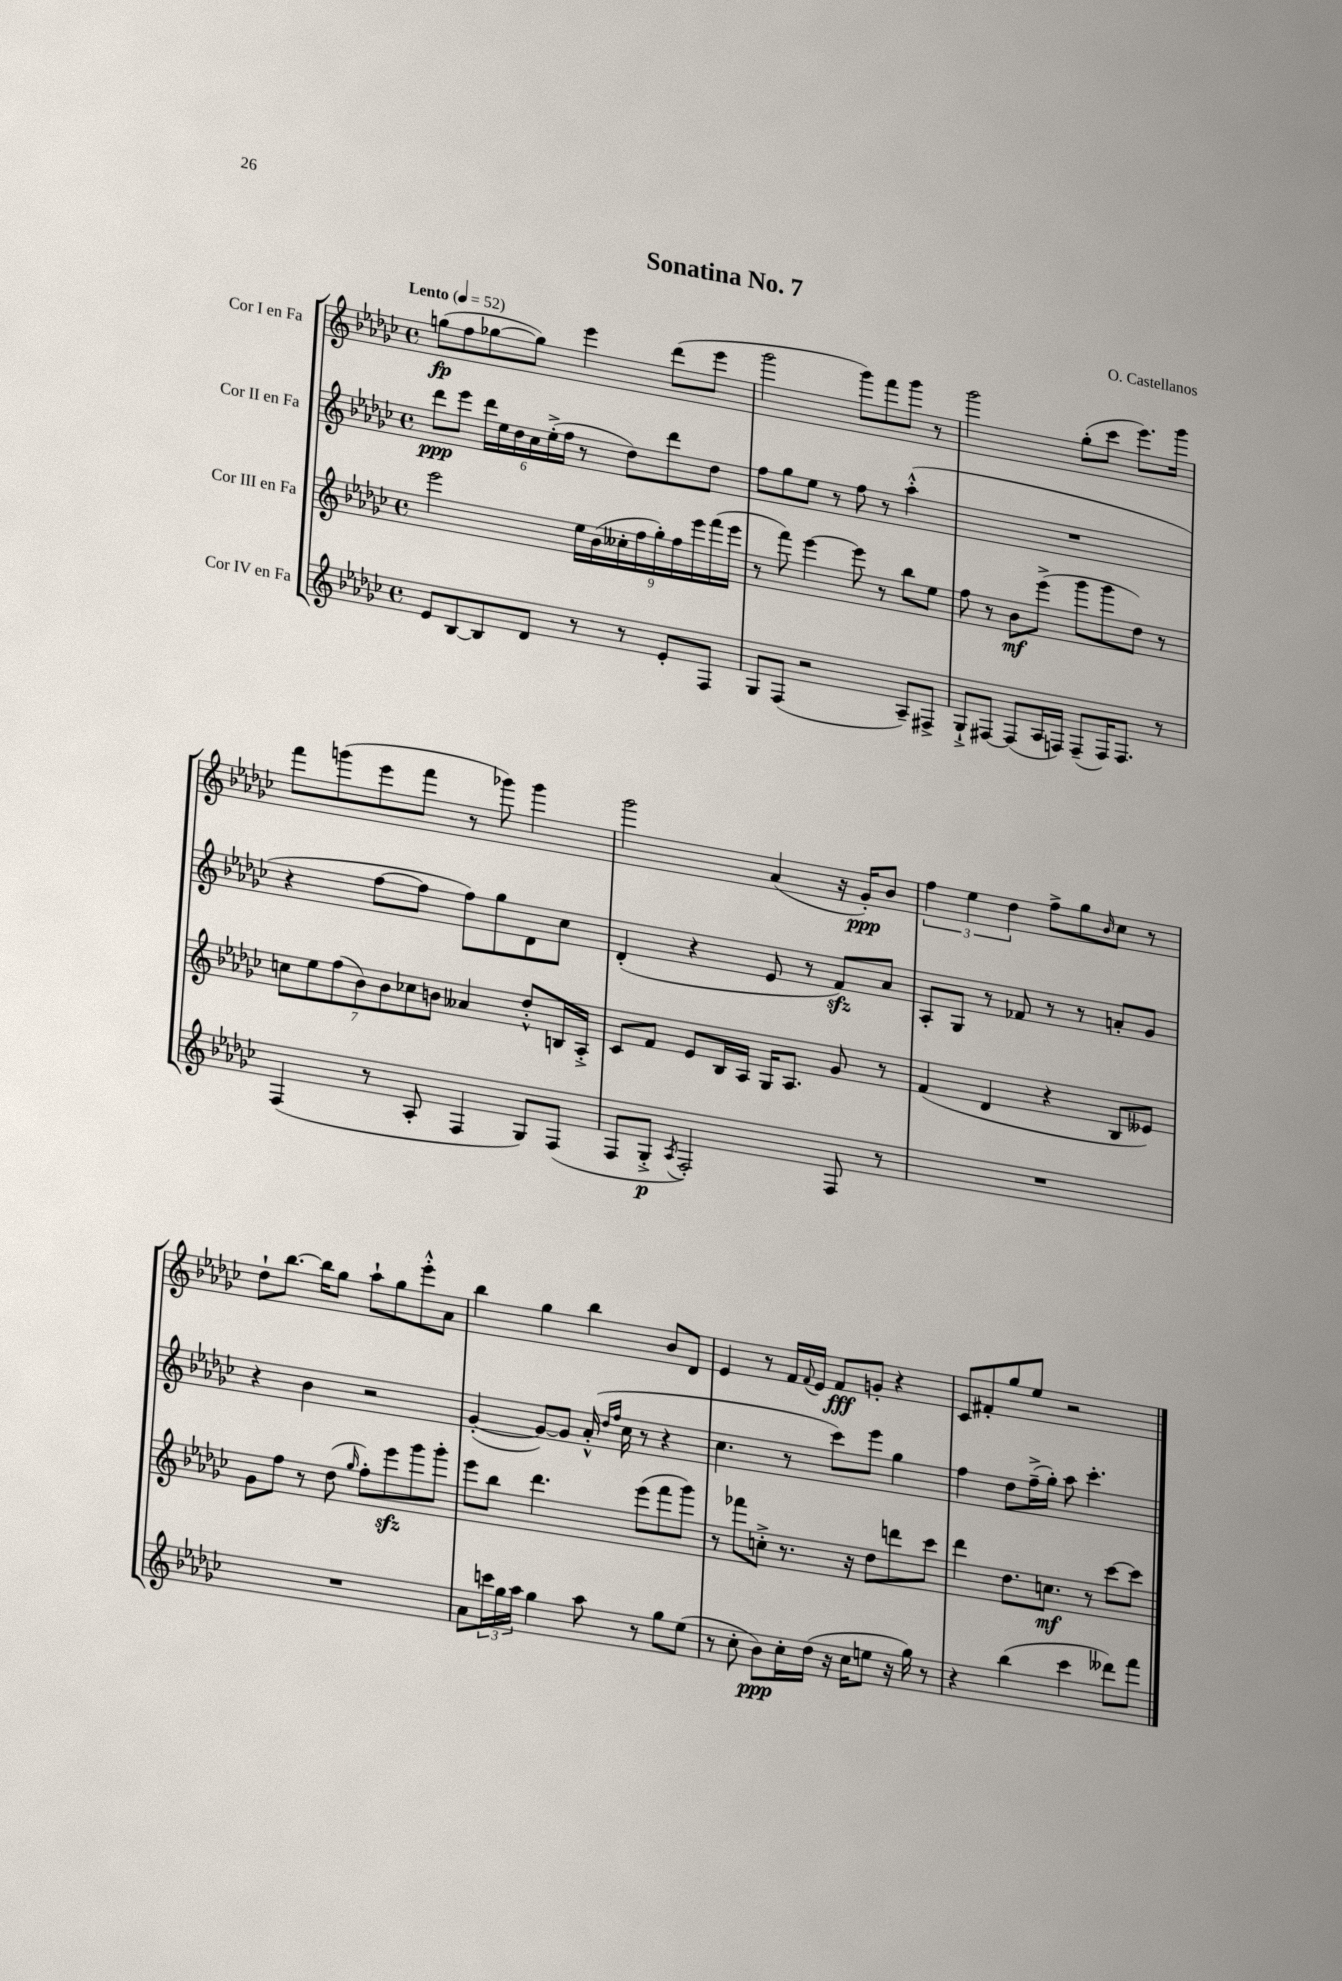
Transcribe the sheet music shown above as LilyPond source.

\header { title = "Sonatina No. 7" composer = "O. Castellanos" }
<<
\new StaffGroup <<
\new Staff = "s0" \with { instrumentName = "Cor I en Fa" } {
    \clef treble \key ges \major \defaultTimeSignature \time 4/4 \tempo "Lento" 4 = 52
    g''8\fp( f''8 ges''8~ ges''8) ees'''4 des'''8( ees'''8 |
    ges'''2 ges'''8) f'''8 ges'''8 r8 |
    ges'''2 ges''8-.( ces'''8 ees'''8.) ges'''16 |
    f'''8 g'''8( ees'''8 f'''8 r8 ges'''8) ges'''4 |
    ges'''2 aes'4( r16 ges'16-.\ppp) bes'8 |
    \tuplet 3/2 { f''4 ees''4 des''4 } f''8-> ges''8 \grace { bes'16 } ces''8 r8 |
    des''8-! bes''8.~ bes''16 ges''8 aes''8-! ges''8 ees'''8-.-^ aes'8 |
    bes''4 ges''4 bes''4 bes'8 des'8 |
    ees'4 r8 f'16 \appoggiatura { f'8 } ees'16 f'8\fff g'8-. r4 |
    ces'8 fis'8-. ges''8 ees''8 r2 \bar "|." |
}
\new Staff = "s1" \with { instrumentName = "Cor II en Fa" } {
    \clef treble \key ges \major \defaultTimeSignature \time 4/4
    des'''8\ppp ees'''8 \tuplet 6/4 { des'''16 ees''16 des''16 ces''16 ees''16-.->( f''16 } r8 des''8) des'''8 des''8 |
    f''8 ges''8 ees''8 r8 f''8 r8 aes''4-.-^( |
    R1 |
    r4 f''8~ f''8 f''8) ges''8 des'8 ces''8 |
    des'4-.( r4 ees'8 r8 f'8\sfz) aes'8 |
    aes8-. ges8 r8 fes'8 r8 r8 a'8-. ges'8 |
    r4 bes'4 r2 |
    ges'4~-.( ges'8~) ges'8 aes'16-.-^( \grace { des''16 f''16 } ces''16 r8 r4 |
    ces''4. r8 ces'''8) ees'''8 ges''4 |
    f''4 des''8 f''16--->( ges''16-.) aes''8 ces'''4.-. \bar "|." |
}
\new Staff = "s2" \with { instrumentName = "Cor III en Fa" } {
    \clef treble \key ges \major \defaultTimeSignature \time 4/4
    ees'''2 \tuplet 9/8 { ees''16 bes'16( ceses''16-. f''16 ges''16-.) f''16 ees'''16 f'''16( ees'''16 } |
    r8 f'''8) ees'''4~ ees'''8 r8 bes''8 ees''8 |
    f''8 r8 bes'8\mf ees'''8->( ges'''8 ges'''8 des''8) r8 |
    \tuplet 7/4 { c''8 ees''8 f''8( bes'8) bes'8 ces''8 b'8 } aeses'4 des''8-.-^ b16 aes16-.-> |
    ces'8 f'8 ees'8 bes16 aes16 ges16 aes8. ges'8 r8 |
    f'4( des'4 r4 bes8 eeses'8) |
    ges'8 f''8 r8 des''8( \grace { ges''16 } f''8-.) ees'''8\sfz ges'''8 ges'''8-. |
    ees'''8 bes''8 des'''4. ees'''8( f'''8 ges'''8) |
    r8 fes'''8 c''8-.-> r8. r16 des''8 d'''8 ces'''8 |
    des'''4 des''8. c''8.\mf r8 ces'''8~ ces'''8 \bar "|." |
}
\new Staff = "s3" \with { instrumentName = "Cor IV en Fa" } {
    \clef treble \key ges \major \defaultTimeSignature \time 4/4
    ees'8 bes8~ bes8 des'8 r8 r8 ees'8-. f8 |
    ges8 f8( r2 aes8--) fis8-> |
    ges8-!-> fis8~ fis8( aes16 f16) f8--( f16) f8. r8 |
    f4( r8 aes8-. f4 ges8) f8( |
    f8 ges8-.->\p \acciaccatura { aes8 } f2-.) f8 r8 |
    R1 |
    R1 |
    aes'8 \tuplet 3/2 { c'''16 ges''16 aes''16 } ges''4 aes''8 r8 ges''8 ees''8( |
    r8 ces''8-. bes'8\ppp) ces''16-. des''16( r16 ces''16 e''8 r16 ges''16) r8 |
    r4 bes''4( ces'''4 deses'''8) f'''8 \bar "|." |
}
>>
>>
\layout { \context { \Score \remove "Bar_number_engraver" } }
